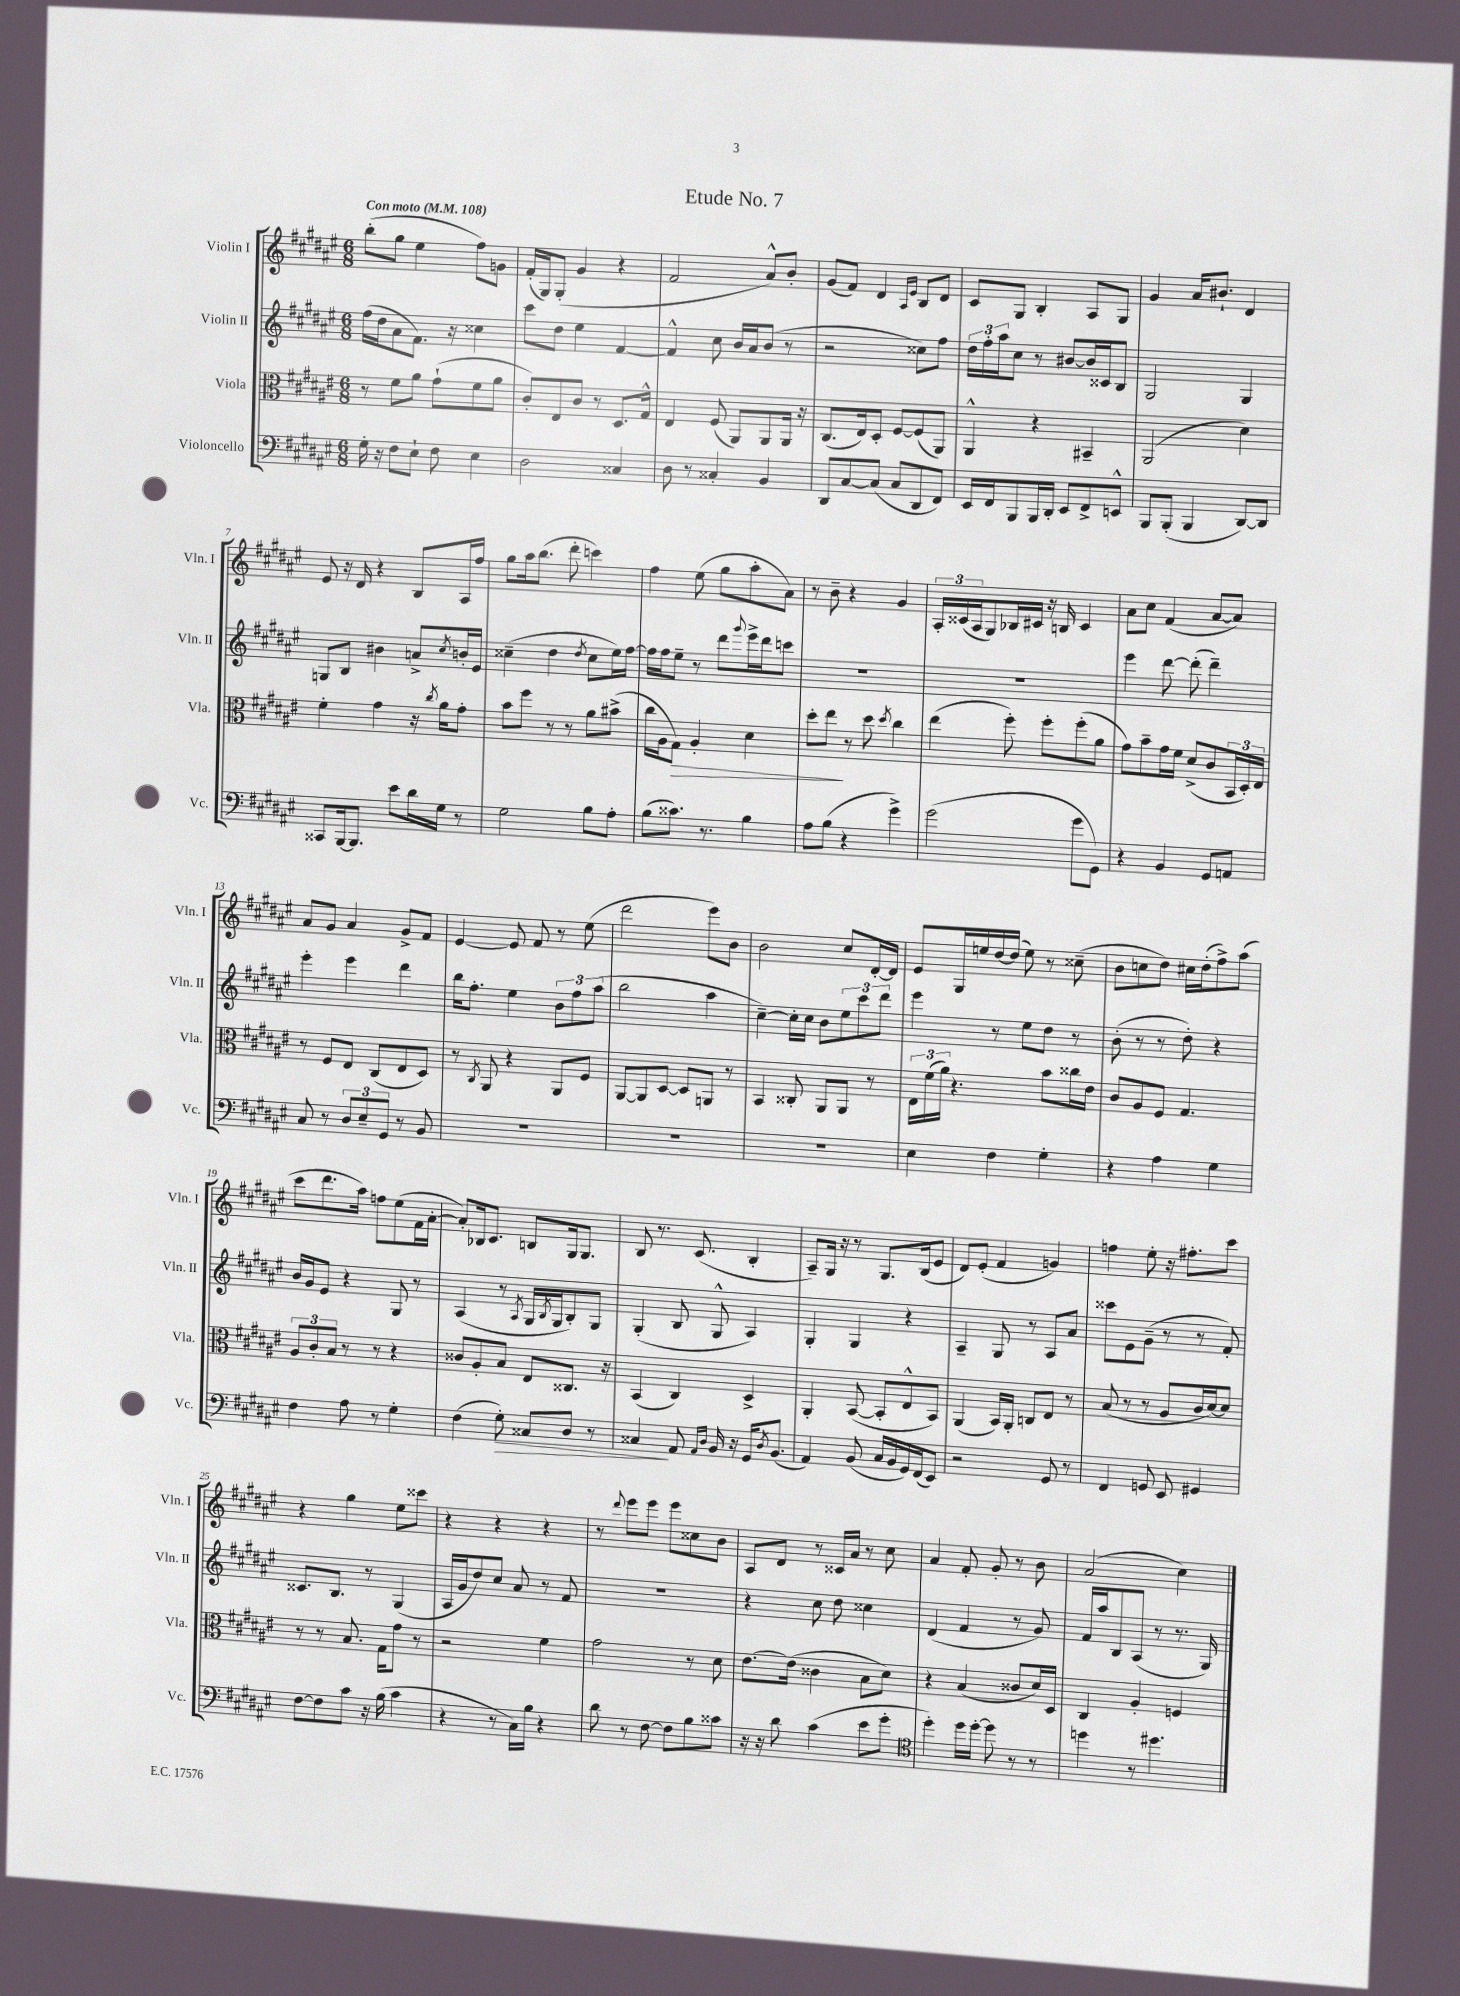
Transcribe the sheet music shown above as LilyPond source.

\header { title = "Etude No. 7" }
<<
\new StaffGroup <<
\new Staff = "s0" \with { instrumentName = "Violin I" shortInstrumentName = "Vln. I" } {
    \clef treble \key fis \major \numericTimeSignature \time 6/8 \tempo "Con moto" 4 = 108
    b''8-.( gis''8 eis''4 fis''8) g'8 |
    fis'16-.( gis16) gis8-.( gis'4 r4 |
    fis'2 ais'8-^) b'8-. |
    gis'8( fis'8) dis'4 \grace { ais16 eis'16 } b8 dis'8 |
    cis'8 gis8 b4-. ais8 gis8 |
    gis'4 ais'16 bis'8.-! dis'4 |
    eis'8 r16 dis'16 r4 b8 ais16 fis''16 |
    gis''8 ais''16 b''8.( dis'''8-. c'''4) |
    fis''4 eis''8( gis''8 ais''8-. ais'8) |
    r8 b'8-- r4 gis'4 |
    \tuplet 3/2 { ais16-. cisis'16( ais16 } gis8) bes16 cis'16 r16 b16 cis'4 |
    ais'8 cis''8 fis'4( ais'8~ ais'8) |
    ais'8 gis'8 ais'4 gis'8-> fis'8 |
    eis'4~ eis'8 fis'8 r8 eis''8( |
    dis'''2 eis'''8) b'8 |
    b'2 cis''8 dis'16~-. dis'16 |
    eis'8 gis16 e''16 dis''16~ dis''16( e''8) r8 cisis''8--( |
    b'8 c''8 dis''8) cis''16 dis''16-.( fis''8->) ais''8( |
    cis'''8 dis'''8. ais''16) f''8 eis''8( fis'16 ais'16~-. |
    ais'8-.) bes16 cis'8. b8 gis16 gis8. |
    b8 r8. cis'8.( b4-. |
    ais8--) gis16 r16 r8 gis8. b16( eis'8 |
    dis'8) eis'8-.( fis'4 g'4) |
    f''4 eis''8-. r16 fis''8.-. cis'''8 |
    r4 gis''4 eis''8 cisis'''8 |
    r4 r4 r4 |
    r8 \appoggiatura { dis'''8 } eis'''8 eis'''8 eis'''8 cisis''8 b'8 |
    ais8 dis'8 r8 cisis'16 ais'16 r8 cis''8 |
    ais'4 fis'8-. gis'8-. r8 b'8 |
    ais'2( cis''4) \bar "|." |
}
\new Staff = "s1" \with { instrumentName = "Violin II" shortInstrumentName = "Vln. II" } {
    \clef treble \key fis \major \numericTimeSignature \time 6/8
    fis''16( dis''16 ais'8 fis'8.) r16 cisis''4 |
    cis'''8 dis''8 eis''4 fis'4~ |
    fis'4-^ cis''8 b'16 ais'16 b'8( r8 |
    r2 cisis''8) fis''8 |
    \tuplet 3/2 { dis''16 fis''16-. ais''16 } cis''8 r8 bis'8~ bis'16 cisis'16 b8 |
    gis2 gis4 |
    g8 b8 bis'4 a'8-> \acciaccatura { cis''8 } b'16-. eis'16 |
    cisis''4--( dis''4 \acciaccatura { dis''8 } cisis''8 eis''16) fis''16~ |
    fis''16 fis''16 eis''8-- r8 dis'''8 \appoggiatura { gis'''8 } eis'''16-> dis'''16 c'''8 |
    R2. |
    R2. |
    eis'''4 dis'''8~ dis'''8-.( dis'''4--) |
    eis'''4-. eis'''4 dis'''4 |
    b''16 fis''8.-. eis''4 \tuplet 3/2 { b'8 fis''8 ais''8( } |
    b''2 ais''4 |
    cis''4~--) cis''16-. cis''16 b'8 \tuplet 3/2 { eis''8 cis'''8 dis'''8 } |
    eis'''4 r8 eis''8 dis''8 r8 |
    b'8-.( r8 r8 dis''8-.) r4 |
    b'16 gis'16 eis'8 r4 gis8 r8 |
    ais4( r8 \acciaccatura { ais8 } gis16 \acciaccatura { b8 } gis16 b8-.) gis8 |
    gis4-.( b8 gis8-^ ais4) |
    gis4-. gis4 r4 |
    ais4-- gis8 r8 ais8 ais'8 |
    cisis'''8 eis'8 gis'8--( r8 r8 fis'8-.) |
    cisis'8. b8. r8 gis4( |
    ais16 gis'16 dis''8) cis''8 ais'8 r8 fis'8 |
    R2. |
    r4 cis''8 dis''8 cisis''4 |
    dis'4( fis'4 r8 gis'8) |
    fis'16 ais''16 b8 ais8( r8 r8. gis16) \bar "|." |
}
\new Staff = "s2" \with { instrumentName = "Viola" shortInstrumentName = "Vla." } {
    \clef alto \key fis \major \numericTimeSignature \time 6/8
    r8 fis'8 ais'8 gis'8-!( fis'8 ais'8 |
    cis'8-.) eis8 cis'8 r8 dis8. gis16-^ |
    eis4 fis8( ais,8) ais,8 ais,16 r16 |
    cis8.( eis16) dis8-. fis8~ fis8( ais,8) |
    ais,4-^ r4 bis,4-- |
    ais,2( dis'4) |
    fis'4-. gis'4 r16 \acciaccatura { cis''8 } ais'16 gis'8-. |
    b'8 fis''8 r8 r8 ais'8 bis'8->( |
    cis''16 ais16 gis8\>) ais4-. dis'4 |
    dis''8-. eis''8\! r8 dis''8 \acciaccatura { dis''8 } cis''4 |
    eis''4( fis''8-.) fis''8-. fis''8-.( ais'8 |
    gis'8) b'8-- gis'16 fis'16 dis'8->( cis'8 \tuplet 3/2 { b,16 dis16-.) eis16 } |
    r8 fis8 eis8 cis8( eis8 dis8) |
    r8 \acciaccatura { cis8 } ais,8 r4 ais,8 fis8 |
    ais,8~ ais,8 dis8~ dis8 a,8 r8 |
    b,4 cisis8-. ais,8 ais,8 r8 |
    \tuplet 3/2 { eis16 fis'16( ais'16) } r4. b'8 cisis''16 eis'16 |
    cis'8 ais8 fis8 gis4. |
    \tuplet 3/2 { ais8 cis'8-. b8 } r8 r8 r4 |
    cisis'8 ais8-. b8 eis8 cisis8. r16 |
    b,4( cis4) dis4-> |
    ais,4-. b,8~( b,8-. eis8-^ b,8) |
    ais,4( b,16) ais,16-. c8 eis8 r8 |
    b8( r8 r8 ais8 cis'16 dis'16~) dis'8 |
    r8 r8 b8. gis16 gis'8 r8 |
    r2 fis'4 |
    gis'2 r8 dis'8 |
    eis'8.~ eis'16( cisis'4 b8 dis'8) |
    r4 b4( cisis'8 dis'16) dis16 |
    cis4 ais4-. f4 \bar "|." |
}
\new Staff = "s3" \with { instrumentName = "Violoncello" shortInstrumentName = "Vc." } {
    \clef bass \key fis \major \numericTimeSignature \time 6/8
    gis16-. r16 fis8 eis8-! fis8 eis4 |
    dis2 cisis4 |
    dis8 r8 cisis4-. b,4 |
    dis,8 cis8~ cis8( cis8 dis,8 fis,8) |
    eis,16 fis,16 b,,8 b,,16 dis,16-. eis,8 fis,8-> e,8-^ |
    b,,8 b,,8-.( b,,4 dis,8~) dis,8 |
    cisis,8 b,,16~ b,,8. eis'8 dis'16 gis16 r8 |
    gis2 b8 ais8-. |
    b8( cisis'8.) r8. b4 |
    ais8 b8( r4 gis'4->) |
    gis'2( gis'8 gis,8) |
    r4 b,4 gis,8 a,8 |
    cis8 r8 \tuplet 3/2 { dis8 eis8-- gis,8 } r8 b,8 |
    R2. |
    R2. |
    R2. |
    eis4 fis4 gis4-. |
    r4 ais4 gis4 |
    fis4 ais8 r8 gis4-. |
    fis4( gis8-.\>) cisis8 dis8 r8 |
    cisis4\! ais,8 \grace { ais,16 dis16 } b,16 r16 gis,16 \acciaccatura { dis8 } b,8.( |
    ais,4) b,8( cis16 b,16 gis,16) fis,16( eis,8) |
    r2 gis,8 r8 |
    fis,4 g,8 eis,8 gis,4 |
    fis8~ fis8 cis'8 r16 b16( cis'4 |
    r4 r8 cis16) b16 r4 |
    dis'8 r8 fis8~ fis8 b8 cisis'8 |
    r16 r16 dis'8 cis'4( eis'8 gis'8-. |
    \clef tenor dis''4-.) dis''16 dis''16~-. dis''8 r8 r8 |
    d''4 r8 dis''4. \bar "|." |
}
>>
>>
